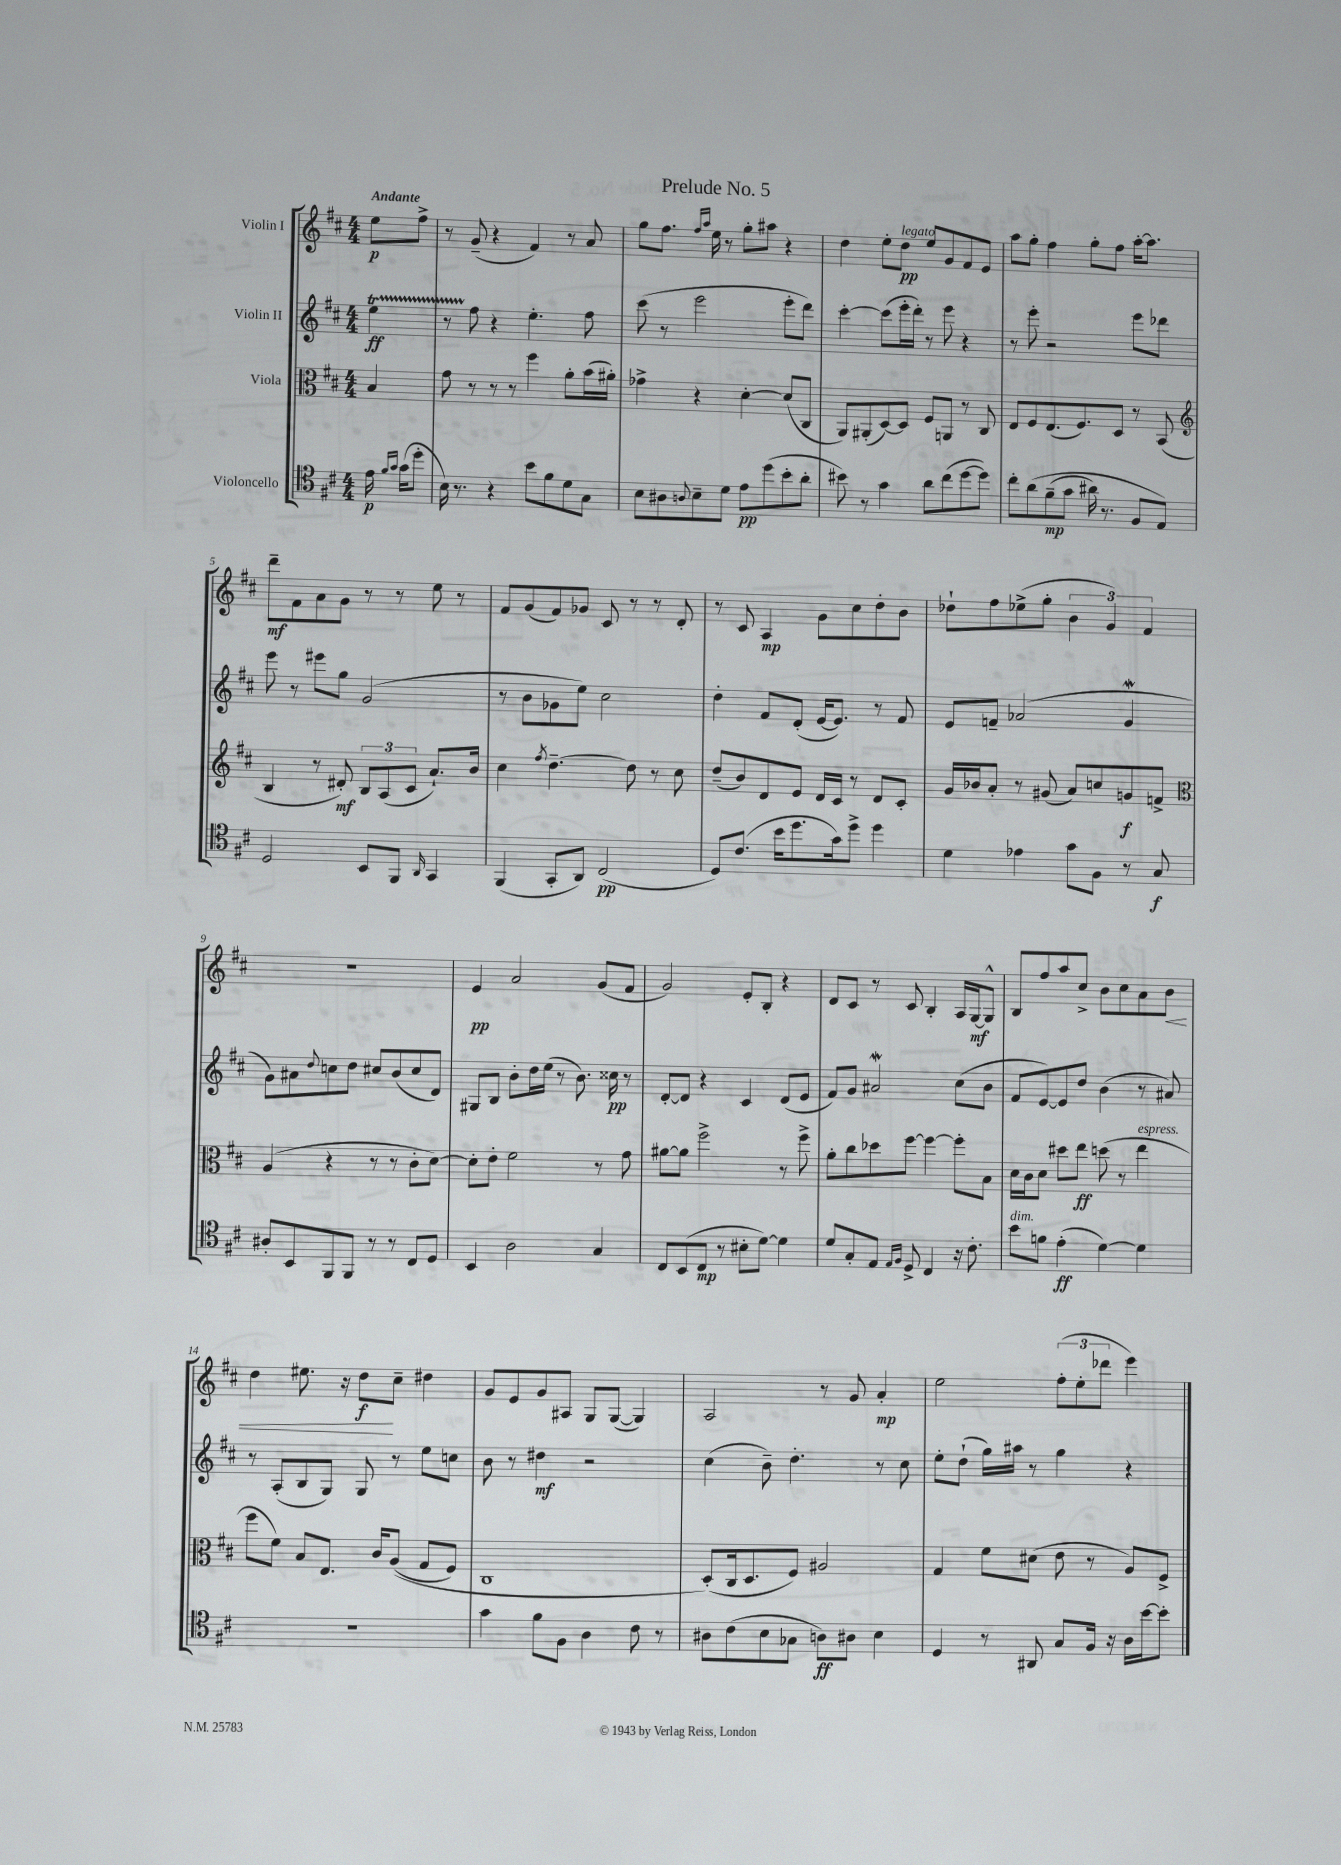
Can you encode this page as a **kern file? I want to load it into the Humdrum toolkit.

**kern	**kern	**kern	**kern
*staff4	*staff3	*staff2	*staff1
*clefC4	*clefC3	*clefG2	*clefG2
*k[f#c#]	*k[f#c#]	*k[f#c#]	*k[f#c#]
*M4/4	*M4/4	*M4/4	*M4/4
16e	4B	4ee	8ee
16qqf#	.	.	.
16qqg	.	.	.
(16g	.	.	.
8dd'	.	.	8ff#^
=	=	=	=
16B)	8g	8r	8r
8.r	.	.	.
.	8r	8ff#	(8g~
4r	8r	4r	4r
.	8r	.	.
8b	4ff#	4.ee'	4f#)
8f#	.	.	.
8d	8a'	.	8r
8G	(16b	8ff#	8a
.	16a#')	.	.
=	=	=	=
8B	4g-^	(8ccc#	8gg
8A#	.	8r	8.ff#
8qqA	.	.	.
8B~	4r	2eee	.
.	.	.	16qqff#
.	.	.	16qqaa
.	.	.	16ee
8d	.	.	8r
8e	[4d'	.	8gg'
(8dd	.	.	8aa#
8b'	(8d]	8eee'	4r
8a'	8C#	8ddd)	.
=	=	=	=
8b#)	8AA)	[4ccc#'	4dd
8r	(8AA#'	.	.
4g	[8D)	(8ccc#]	8ee'
.	8D]	16eee'	8dd
.	.	16ddd')	.
8a	8F#	8r	8ee
(8cc#	8AA	8eee	8g
[8dd	8r	4r	8f#
8dd])	8C#	.	8e
=	=	=	=
8cc#'	8E	8r	8aa
&(8a	8F#	8eee'	8gg'
(8f#~	(8.E	2r	4ff#
8g	.	.	.
.	8.F#)	.	.
16a#)	.	.	8gg'
8.r	.	.	.
.	8D	.	8ff#
8F#	8r	8eee	[16aa'
.	.	.	8.aa]
8E&)	(8BB	8ddd-	.
=	=	=	=
*	*clefG2	*	*
2D	4B	8eee	8ddd~
.	.	8r	8f#
.	8r	8eee#	8a
.	8d#')	8gg	8g
8BB	12B	(2g	8r
.	(12A	.	.
8FF#	.	.	8r
.	12c#	.	.
16qqAA	.	.	.
4GG	8.a`)	.	8ee
.	.	.	8r
.	16b	.	.
=	=	=	=
(4FF#	4cc#	8r	8f#
.	.	8b	(8g
.	8qff#	.	.
8GG'	[4.dd~	8g-	8f#)
8AA)	.	8ee)	8g-
(2C#	.	2cc#	8c#
.	8dd]	.	8r
.	8r	.	8r
.	8cc#	.	8d'
=	=	=	=
8D)	(8dd~	4dd'	8r
(8.c#	8b)	.	8c#
.	8d	8f#	4A
16b	.	.	.
8.dd	8e	(8d'	.
.	16d	[16e	8g
16g)	16c#	8.e])	.
8dd^	8r	.	8cc#
4dd	8d	8r	8dd'
.	8c#'	8f#	8b
=	=	=	=
4d	16g	8e	8dd-`
.	16b-	.	.
.	8a'	8f~	8ff#
4e-	8r	(2a-	(8ee-^
.	(8g#	.	8gg'
8g	8a)	.	6b
8F#	8cc	.	.
.	.	.	6g)
8r	8g	4g	.
.	.	.	6f#
8G	8f^	.	.
=	=	=	=
*	*clefC3	*	*
8A#'	(4A	8g)	1r
8BB	.	8a#	.
.	.	8qqdd	.
8FF#	4r	8cc	.
8FF#	.	8dd	.
8r	8r	8cc#	.
8r	8r	(8b	.
8C#	8c#'	8cc#	.
8D	[8d)	8d)	.
=	=	=	=
4BB	8d']	8G#	4e
.	8e'	8B	.
2A	2f#	8b'	2a
.	.	16dd	.
.	.	(16ee	.
.	.	8r	.
.	.	8.b)	.
4G	8r	.	(8g
.	.	16cc##	.
.	8g	8r	8f#
=	=	=	=
8C#	[8a#	[8d'	2g)
(8BB	8a#]	8d]	.
8C#	2ff#^	4r	.
8r	.	.	.
8B#'	.	4c#	8e'
[8d)	.	.	8B'
4d]	8r	(8d	4r
.	8ff#^	8e	.
=	=	=	=
8d	8a'	8f#)	8d
8G'	8cc#	8g	8c#
8E	8dd-	2a#	8r
16qqE	.	.	.
16qqF#	.	.	.
8D^	[8ff#	.	8c#
4C#	4ff#_	.	4B'
16r	8ff#']	(8cc#	16A
8.c#'	.	.	[16G
.	8B	8b	8G^^]
=	=	=	=
8b	16d	8f#	8B
.	16c#	.	.
8f	8d	[8e)	8ff#
(4e'	8dd#	8e]	8aa
.	8ee	8dd	8cc#^
[4d)	(8dd	(4b	8b
.	8r	.	8cc#
4d]	4ee	8r	8a
.	.	8a#)	8b
=	=	=	=
1r	8ff#	8r	4dd
.	8f#)	(8A'	.
.	8B	8B	8.ee#
.	8.E	8G)	.
.	.	.	16r
.	.	8G	8dd
.	16c#	.	.
.	&((8A	8r	8cc#~
.	8G	8ee	4dd#
.	8F#)	8cc	.
=	=	=	=
4g	1C#	8b	8g
.	.	8r	8e
8f#	.	4dd#	8g
8F#	.	.	8A#
4A	.	2r	8G
.	.	.	([8G
8c#	.	.	4G])
8r	.	.	.
=	=	=	=
8A#	(8D'&)	(4cc#	2A
(8c#	16C#	.	.
.	8.D	.	.
8B	.	8b~)	.
8G-	8F#)	4.dd'	.
8A)	2A#	.	8r
8A#	.	.	8g
4B	.	8r	4a'
.	.	8cc#	.
=	=	=	=
4D	4G	8ee'	2ee
.	.	(8dd`	.
8r	8f#	16gg)	.
.	.	16aa#	.
8AA#	(8d#	8r	.
8G	8e	4gg	(12ff#'
.	.	.	12ee'
16F#	8r	.	.
.	.	.	12ddd-
16r	.	.	.
16A	8A)	4r	4eee)
[16b	.	.	.
8b']	8F#^	.	.
==	==	==	==
*-	*-	*-	*-
